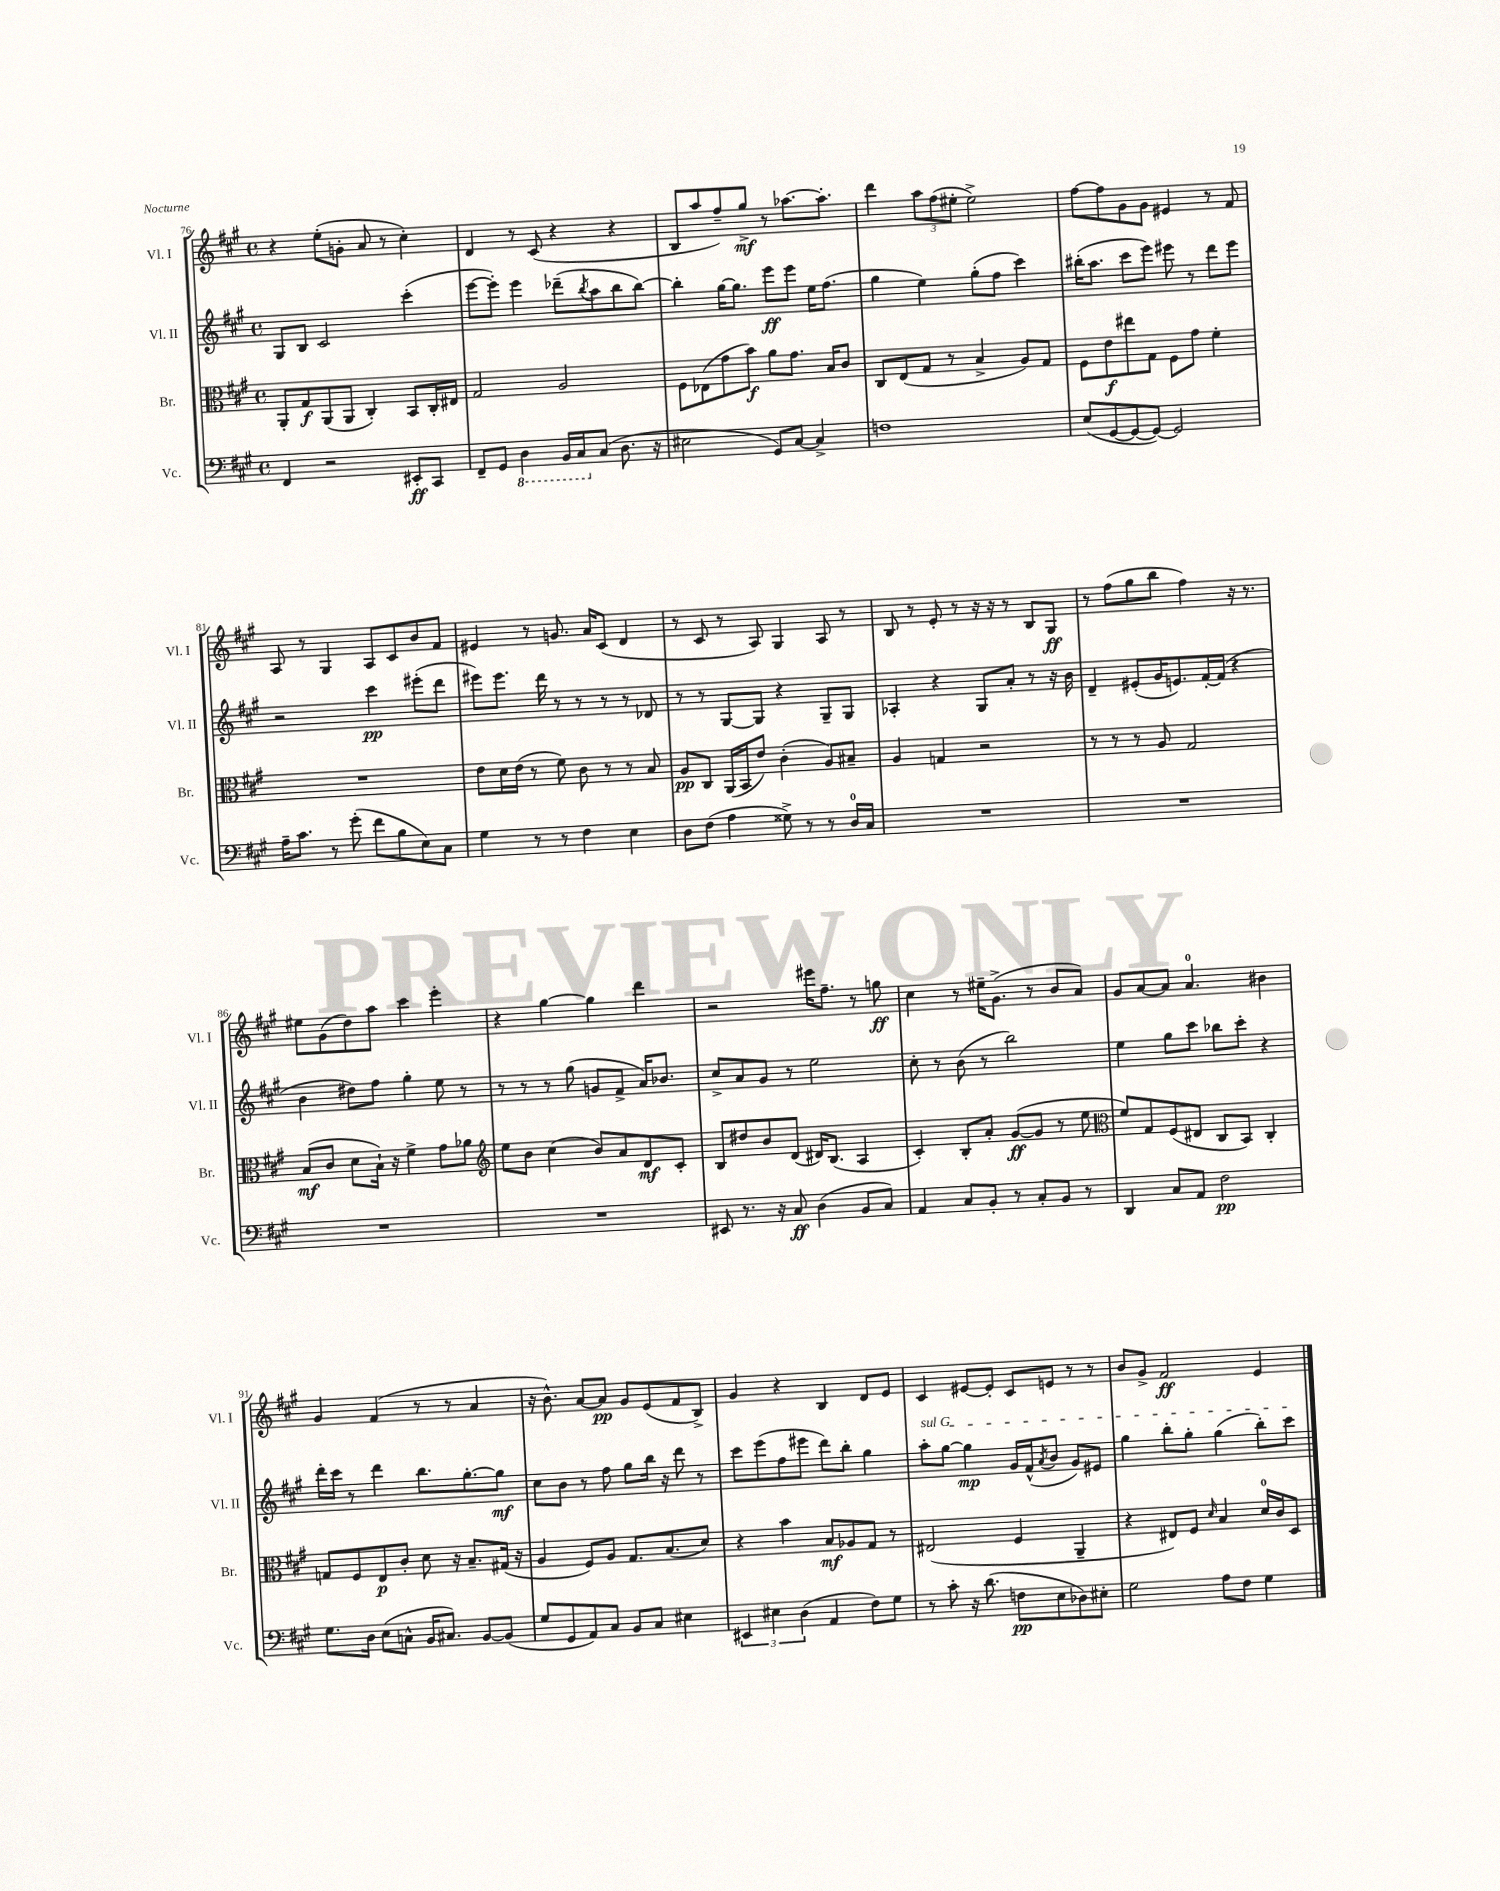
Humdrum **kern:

**kern	**dynam	**kern	**dynam	**kern	**dynam	**kern	**dynam
*part4	*part4	*part3	*part3	*part2	*part2	*part1	*part1
*staff4	*staff4	*staff3	*staff3	*staff2	*staff2	*staff1	*staff1
*I"Vc.	*	*I"Br.	*	*I"Vl. II	*	*I"Vl. I	*
*I'Vc.	*	*I'Br.	*	*I'Vl. II	*	*I'Vl. I	*
*clefF4	*	*clefC3	*	*clefG2	*	*clefG2	*
*k[f#c#g#]	*	*k[f#c#g#]	*	*k[f#c#g#]	*	*k[f#c#g#]	*
*M4/4	*	*M4/4	*	*M4/4	*	*M4/4	*
*met(c)	*	*met(c)	*	*met(c)	*	*met(c)	*
=76	=76	=76	=76	=76	=76	=76	=76
4FF#/	.	8AA'/L	.	8G#/L	.	4r	.
.	.	8G#/	f	8B/J	.	.	.
2r	.	(8AA/	.	2c#/	.	(8ee'\L	.
.	.	8AA/J	.	.	.	8gn'\J	.
.	.	4C#'/)	.	.	.	8a/	.
.	.	.	.	.	.	8r	.
8EE#X'/L	ff	8BB/L	.	(4ccc#'\	.	4cc#'\)	.
8CC#/J	.	16C#'/L	.	.	.	.	.
.	.	16E#X/JJ	.	.	.	.	.
=77	=77	=77	=77	=77	=77	=77	=77
8FF#~/L	.	2G#/	.	[8eee\L	.	4d/	.
8GG#/J	.	.	.	8eee'\J])	.	.	.
*8ba	*	*	*	*	*	*	*
4DD\	.	.	.	4eee\	.	8r	.
.	.	.	.	.	.	(8c#/	.
16BBB/LL	.	2A/	.	(8ddd-X~\L	.	4r	.
16CC#/J	.	.	.	.	.	.	.
.	.	.	.	8qbb/	.	.	.
*X8ba	*	*	*	*	*	*	*
(8C#/J	.	.	.	8aa\	.	.	.
8.D\	.	.	.	8bb\	.	4r	.
.	.	.	.	[8bb\J)	.	.	.
16r	.	.	.	.	.	.	.
=78	=78	=78	=78	=78	=78	=78	=78
2E#X\	.	8F#\L	.	4bb'\]	.	8B/L	.
.	.	(8E-X\	.	.	.	8aa/	.
.	.	8g#\	.	[16gg#\KL	.	8ff#~/)	.
.	.	.	.	8.gg#\J]	.	.	.
.	.	8b\J)	f	.	.	8gg#^/J	mf
8GG#/L)	.	8a\L	.	8eee\L	ff	8r	.
[8C#/J	.	8.g#\J	.	8eee\J	.	[8.aa-X\L	.
4C#^/]	.	.	.	16ee\KL	.	.	.
.	.	16B/KL	.	(8.ff#\J	.	8.aa-'\J]	.
.	.	8c#/J	.	.	.	.	.
=79	=79	=79	=79	=79	=79	=79	=79
1Fn	.	8C#/L	.	4gg#\	.	4ddd\	.
.	.	(8E/	.	.	.	.	.
.	.	8G#/J	.	4ee\)	.	12aa\L	.
.	.	.	.	.	.	(12ff#\	.
.	.	8r	.	.	.	.	.
.	.	.	.	.	.	12ee#X'\J	.
.	.	4B^/	.	(8gg#'\L	.	2ee#^\)	.
.	.	.	.	8ff#\J	.	.	.
.	.	8A/L)	.	4ccc#\)	.	.	.
.	.	8G#/J	.	.	.	.	.
=80	=80	=80	=80	=80	=80	=80	=80
(8E/L	.	8F#\L	.	(16bb#X'\KL	.	[8ff#\L	.
.	.	.	.	8.aa\J	.	.	.
[8GG#/	.	8e\	f	.	.	8ff#\]	.
8GG#/_	.	8ee#X\	.	8ccc#\L	.	8g#\	.
8GG#/J_)	.	8G#\J	.	8eee\J)	.	8g#\J	.
2GG#/]	.	8F#\L	.	8eee#X\	.	4e#X/	.
.	.	8g#\J	.	8r	.	.	.
.	.	4f#'\	.	8ddd\L	.	8r	.
.	.	.	.	8eee#\J	.	8f#/	.
!!LO:LB:g=z
=81	=81	=81	=81	=81	=81	=81	=81
16A~\KL	.	1r	.	2r	.	8A/	.
8.c#\J	.	.	.	.	.	.	.
.	.	.	.	.	.	8r	.
8r	.	.	.	.	.	4G#/	.
(8g#'\	.	.	.	.	.	.	.
8f#\L	.	.	.	4ccc#\	pp	8A/L	.
8B\	.	.	.	.	.	8c#/	.
8E\)	.	.	.	(8eee#X'\L	.	8b/	.
8C#\J	.	.	.	8ddd\J	.	8f#/J	.
=82	=82	=82	=82	=82	=82	=82	=82
4G#\	.	8e\L	.	8eee#X\L)	.	4e#X/	.
.	.	16d\L	.	8.eee#\J	.	.	.
.	.	(16e\JJ	.	.	.	.	.
8r	.	8r	.	.	.	8r	.
.	.	.	.	16ddd\	.	.	.
8r	.	8f#\)	.	8r	.	8.gn/	.
4F#\	.	8c#\	.	8r	.	.	.
.	.	.	.	.	.	16a/KL	.
.	.	8r	.	8r	.	(8c#/J	.
4E\	.	8r	.	8r	.	4d/	.
.	.	8B/	.	8d-X/	.	.	.
=83	=83	=83	=83	=83	=83	=83	=83
8D\L	.	8A/L	pp	8r	.	8r	.
(8F#\J	.	8C#/J	.	8r	.	8c#/	.
4A\	.	(16AA/LL	.	[8G#/L	.	8r	.
.	.	16BB/J	.	.	.	.	.
.	.	8e/J)	.	8G#/J]	.	8A/)	.
8G##X^\)	.	(4c#'\	.	4r	.	4G#/	.
8r	.	.	.	.	.	.	.
8r	.	8A/L)	.	8G#~/L	.	8A/	.
16D/LL	.	8B#X~/J	.	8G#/J	.	8r	.
16C#/JJ	.	.	.	.	.	.	.
=84	=84	=84	=84	=84	=84	=84	=84
1r	.	4A/	.	4A-X'/	.	8B/	.
.	.	.	.	.	.	8r	.
.	.	4Gn/	.	4r	.	8e'/	.
.	.	.	.	.	.	8r	.
.	.	2r	.	8G#/L	.	16r	.
.	.	.	.	.	.	16r	.
.	.	.	.	8a'/J	.	8r	.
.	.	.	.	8r	.	8B/L	.
.	.	.	.	16r	.	8G#/J	ff
.	.	.	.	16b\	.	.	.
=85	=85	=85	=85	=85	=85	=85	=85
1r	.	8r	.	4d~/	.	8r	.
.	.	8r	.	.	.	(8ff#\L	.
.	.	8r	.	(8e#X'/L	.	8gg#\	.
.	.	8A/	.	16g#/K	.	8bb\J	.
.	.	.	.	8.en/)	.	.	.
.	.	2G#/	.	.	.	4ff#\)	.
.	.	.	.	[16f#'/L	.	.	.
.	.	.	.	(16f#/JJ]	.	.	.
.	.	.	.	4r	.	16r	.
.	.	.	.	.	.	8.r	.
!!LO:LB:g=z
=86	=86	=86	=86	=86	=86	=86	=86
1r	.	(8B/L	mf	4b\	.	8ee#X\L	.
.	.	8c#/J	.	.	.	(8g#\	.
.	.	8d\L	.	8dd#X\L)	.	8dd\)	.
.	.	16B`\Jk)	.	8ff#\J	.	8aa\J	.
.	.	16r	.	.	.	.	.
.	.	4f#^\	.	4gg#'\	.	4ccc#\	.
.	.	8g#\L	.	8ee\	.	4eee'\	.
.	.	8a-X\J	.	8r	.	.	.
=87	=87	=87	=87	=87	=87	=87	=87
*	*	*clefG2	*	*	*	*	*
1r	.	8ee\L	.	8r	.	4r	.
.	.	8b\J	.	8r	.	.	.
.	.	(4cc#\	.	8r	.	[4gg#\	.
.	.	.	.	(8gg#\	.	.	.
.	.	8b/L)	.	8gn/L	.	4gg#\]	.
.	.	8a/	.	8f#^/J	.	.	.
.	.	8d/	mf	16a/KL)	.	4ddd\	.
.	.	.	.	8.b-X/J	.	.	.
.	.	8c#'/J	.	.	.	.	.
=88	=88	=88	=88	=88	=88	=88	=88
8EE#X/	.	8B/L	.	8cc#^/L	.	2r	.
8.r	.	8dd#X/	.	8a/	.	.	.
.	.	8b/	.	8g#/J	.	.	.
16r	.	.	.	.	.	.	.
8C#/	ff	(8d/J	.	8r	.	.	.
(4D\	.	16d#X/KL)	.	2ee\	.	16eee#X\KL	.
.	.	(8.B/J	.	.	.	8.ff#~\J	.
8BB/L	.	4A/	.	.	.	8r	.
8C#/J)	.	.	.	.	.	8ggn\	ff
=89	=89	=89	=89	=89	=89	=89	=89
4AA/	.	4c#'/)	.	8cc#'\	.	4cc#\	.
.	.	.	.	8r	.	.	.
8C#/L	.	8B'/L	.	(8b\	.	8r	.
8BB'/J	.	8a'/J	.	8r	.	16ee#X~\KL	.
.	.	.	.	.	.	(8.g#^\J	.
8r	.	([8g#/L	ff	2bb\)	.	.	.
8C#'/L	.	8g#/J]	.	.	.	8r	.
8BB/J	.	8r	.	.	.	8b/L	.
8r	.	8ee\	.	.	.	8a/J)	.
=90	=90	=90	=90	=90	=90	=90	=90
*	*	*clefC3	*	*	*	*	*
4DD/	.	8f#/L)	.	4ee\	.	8g#/L	.
.	.	8G#/	.	.	.	[8a/	.
8C#/L	.	(8F#/	.	8gg#\L	.	8a/J]	.
8AA/J	.	8E#X/J	.	8ccc#\J	.	4.a/	.
2F#\	pp	8C#/L	.	8bb-X\L	.	.	.
.	.	8BB/J)	.	8ccc#'\J	.	.	.
.	.	4C#'/	.	4r	.	4b#X\	.
!!LO:LB:g=z
=91	=91	=91	=91	=91	=91	=91	=91
8.G#\L	.	8Gn/L	.	16ddd'\LL	.	4g#/	.
.	.	.	.	16ccc#\JJ	.	.	.
.	.	8F#/	.	8r	.	.	.
16D\Jk	.	.	.	.	.	.	.
(8E\L	.	8E/	p	4ddd\	.	(4f#/	.
8Cn^^\J	.	8c#'/J	.	.	.	.	.
16BB/KL	.	8d\	.	8.bb\L	.	8r	.
8.C#X/J)	.	.	.	.	.	.	.
.	.	16r	.	.	.	8r	.
.	.	8.B~/L	.	[8.gg#'\	.	.	.
[8BB/L	.	.	.	.	.	4a/	.
(8BB/J]	.	(16G#X/Jk	.	8gg#\J]	mf	.	.
.	.	16r	.	.	.	.	.
=92	=92	=92	=92	=92	=92	=92	=92
8G#/L	.	4A/	.	8cc#\L	.	16r	.
.	.	.	.	.	.	8.b^^\)	.
8GG#/	.	.	.	8b\J	.	.	.
8AA/)	.	8F#/L)	.	8r	.	[8a/L	.
8C#/J	.	8A/J	.	8ff#\	.	8a/J]	pp
8BB/L	.	8.G#/L	.	8gg#\L	.	8g#/L	.
8C#/J	.	.	.	16bb\Jk	.	(8e/	.
.	.	(8.B/	.	16r	.	.	.
4E#X\	.	.	.	8ddd\	.	8f#/	.
.	.	8d/J)	.	8r	.	8B^/J)	.
=93	=93	=93	=93	=93	=93	=93	=93
6EE#X/	.	4r	.	8ccc#\L	.	4g#/	.
.	.	.	.	(8eee\	.	.	.
6E#X\	.	.	.	.	.	.	.
.	.	4b\	.	8ff#\	.	4r	.
(6D\	.	.	.	.	.	.	.
.	.	.	.	8eee#X\J	.	.	.
4AA/	.	8B/L	mf	8ddd\L)	.	4B/	.
.	.	8A-X/	.	8bb'\J	.	.	.
8F#\L)	.	8G#/J	.	4gg#\	.	8d/L	.
8G#\J	.	8r	.	.	.	8e/J	.
=94	=94	=94	=94	=94	=94	=94	=94
!	!	!	!	!LO:TX:a:i:t=sul G	!	!	!
8r	.	(2E#X/	.	8aa'\L	.	4c#/	.
8c#'\	.	.	.	[8gg#\J	.	.	.
16r	.	.	.	4gg#\]	mp	[8e#X/L	.
(8.d\	.	.	.	.	.	.	.
.	.	.	.	.	.	8e#'/J]	.
8Fn\L	pp	4F#/	.	16g#/LL	.	8c#/L	.
.	.	.	.	(16f#^^/J	.	.	.
.	.	.	.	8qa/	.	.	.
8E\	.	.	.	8b/J	.	8en/J	.
8D-X\)	.	4AA~/	.	8g#/L)	.	8r	.
8E#X'\J	.	.	.	8e#X/J	.	8r	.
=95	=95	=95	=95	=95	=95	=95	=95
2G#\	.	4r	.	4gg#\	.	8b/L	.
.	.	.	.	.	.	8g#^/J	.
.	.	8E#X/L)	.	8bb'\L	.	2f#/	ff
.	.	8F#/J	.	8gg#'\J	.	.	.
.	.	16qqd/	.	.	.	.	.
8A\L	.	4B/	.	(4gg#\	.	.	.
8F#\J	.	.	.	.	.	.	.
4G#\	.	16d/LL	.	8bb'\L)	.	4e/	.
.	.	16c#/J	.	.	.	.	.
.	.	8D/J	.	8ccc#\J	.	.	.
==	==	==	==	==	==	==	==
*-	*-	*-	*-	*-	*-	*-	*-
